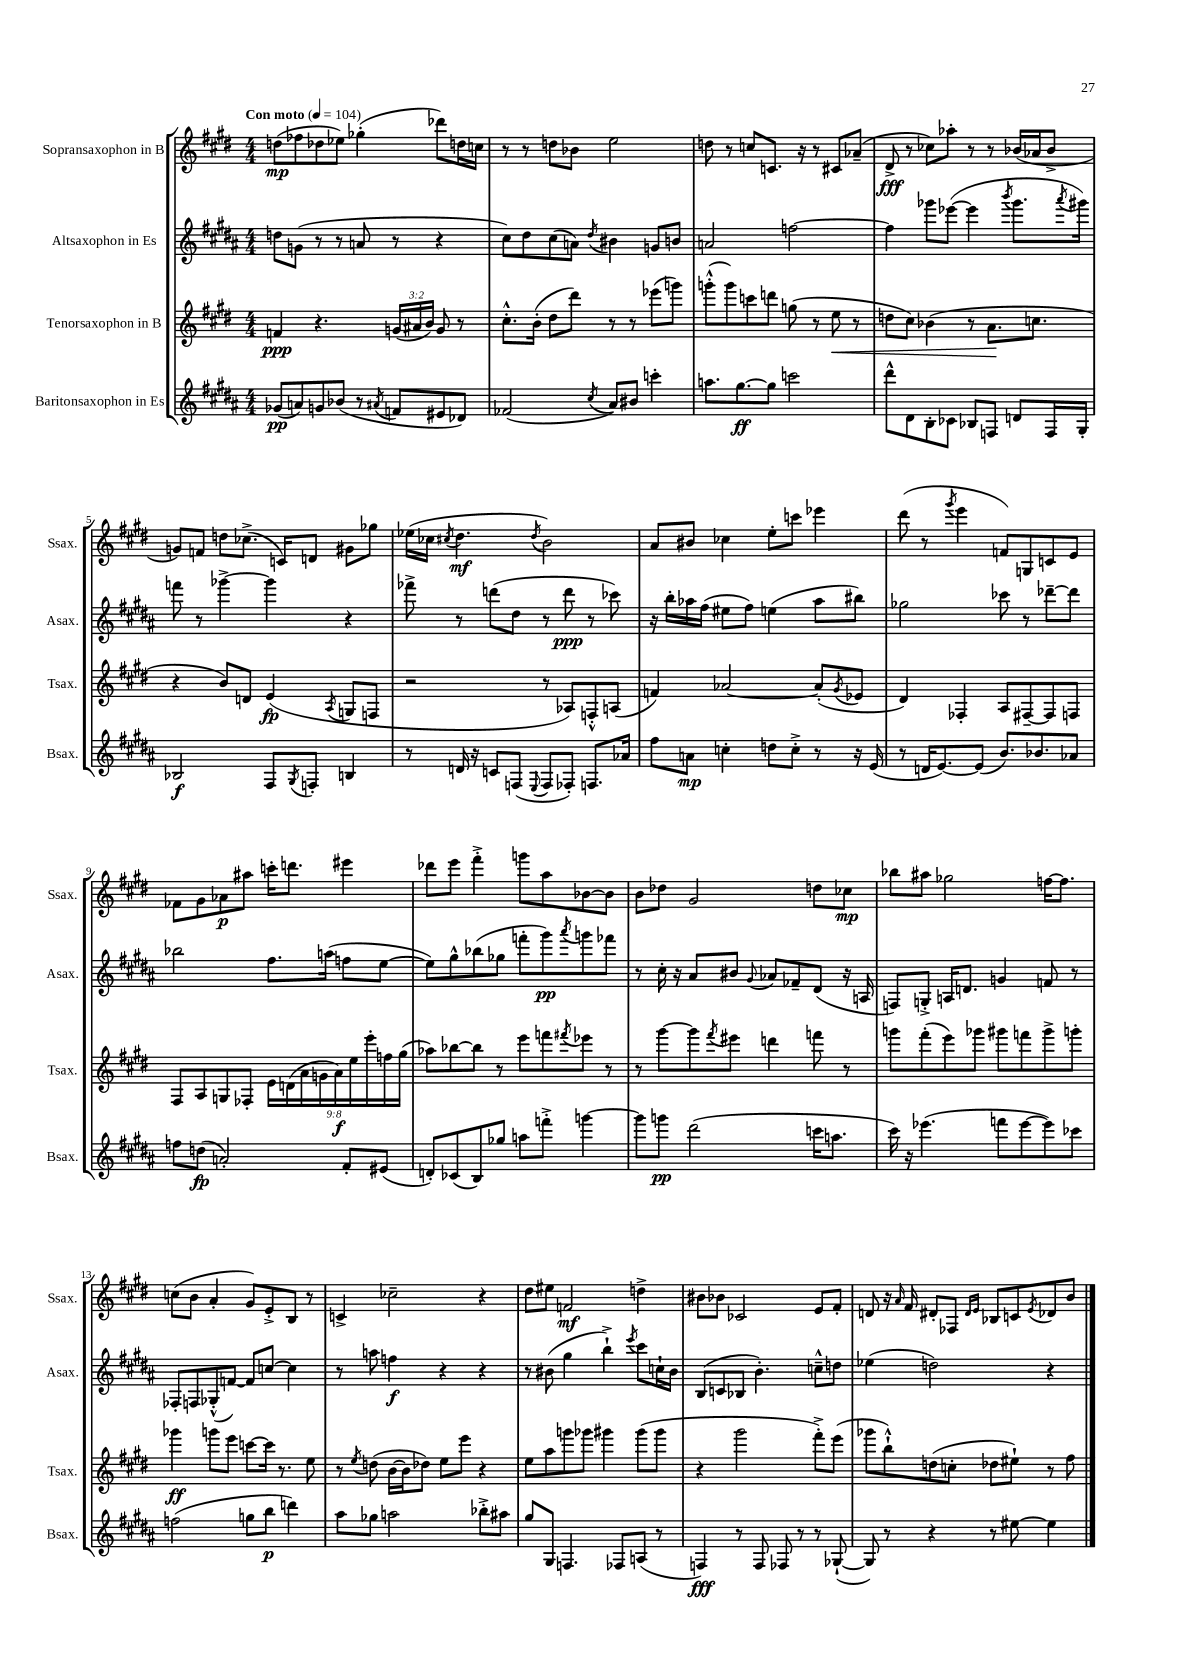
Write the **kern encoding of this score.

**kern	**kern	**kern	**kern
*staff4	*staff3	*staff2	*staff1
*clefG2	*clefG2	*clefG2	*clefG2
*k[f#c#g#d#a#]	*k[f#c#g#d#]	*k[f#c#g#d#a#]	*k[f#c#g#d#]
*M4/4	*M4/4	*M4/4	*M4/4
*MM104	*MM104	*MM104	*MM104
(8g-/L	4f/	8dd\L	(8dd\L
8a/)	.	(8g\J	8ff-\
8g/	4.r	8r	8dd-\
(8b-/J	.	8r	8ee-\J)
8r	.	8a/	(4gg-'\
8qa#/	.	.	.
8f/L	(24g/LL	8r	.
.	24a#/	.	.
.	24b/JJ)	.	.
8e#/	8g/	4r	8ddd-\L)
8d-/J)	8r	.	16dd\L
.	.	.	16cc\JJ
=	=	=	=
(2f-/	8.cc#'^^\L	8cc#\L)	8r
.	.	8dd#\	8r
.	(16b'\Jk	.	.
.	8dd#\L	(8cc#\	8dd\L
.	8ddd#\J)	8a\J)	8b-\J
8qcc#/	.	8qdd#/	.
8a#/L)	8r	4b#\	2ee\
8b#/J	8r	.	.
4ccc'\	(8eee-\L	8g/L	.
.	8ggg\J)	8b/J	.
=	=	=	=
8.aa\L	(8ggg'^^\L	2a/	8dd\
.	8ggg\)	.	8r
[8.gg#\	.	.	.
.	8ccc\	.	8cc/L
8gg#\]J	8ddd\J	.	8.c/J
2ccc\	(8gg\	[2ff\	.
.	.	.	16r
.	8r	.	8r
.	8ee\	.	8c#/L
.	8r	.	(8a-~/J
=	=	=	=
8ddd#^^\L	8dd\L	4ff\]	8d#^/
8d#\	8cc#\J)	.	8r
8B'\	(4b-\	8ggg-\L	8cc-\L)
8c-\J	.	([8eee-\J	8aa-'\J
8B-/L	8r	4eee-\]	8r
8F/J	8.a\L	.	8r
.	.	8qbbb/	.
8d/L	.	8.ggg-\L	(16b-/LL
.	8.cc\J	.	16a-/J
16F/L	.	.	8b-^/J
.	.	8qaaa#/	.
16G#'/JJ	.	16ggg#\Jk)	.
=	=	=	=
2B-/	4r	8fff\	8g/L)
.	.	8r	8f/J
.	8b/L)	[4ggg-^\	8dd\L
.	8d/J	.	(8.cc-^\J
8F#/L	(4e/	4ggg-\]	.
.	.	.	16c/LK)
8qG#/	.	.	.
8F'/J	.	.	8d/J
.	8qA/	.	.
4B/	8G/L	4r	8g#\L
.	8F/J	.	8gg-\J
=	=	=	=
8r	2r	8fff-^\	(16ee-\LL
.	.	.	16cc-\JJ
.	.	.	8qcc#/
16d/	.	8r	4.dd#\
16r	.	.	.
8c/L	.	(8ddd\L	.
(8F/J	.	8dd#\J	.
8qqE/	.	.	8qdd#/
8F/L	8r	8r	2b\)
8F-'/J)	8A-/L)	8ddd\	.
8.F/L	8F'^^/	8r	.
.	(8A/J	8ccc-\)	.
16a-/Jk	.	.	.
=	=	=	=
8ff#\L	4f/)	16r	8a/L
.	.	16bb'\LL	.
8a\J	.	16aa-\	8b#/J
.	.	(16ff#\JJ	.
4cc'\	[2a-/	8ee#\L	4cc-\
.	.	8ff#\J)	.
8dd\L	.	(4ee\	8ee'\L
8cc'^\J	.	.	8ccc\J
8r	(8a-'/]L	8aa-\L	4eee-\
.	8qg#/	.	.
16r	8e-/J	8bb#\J)	.
(16e/	.	.	.
=	=	=	=
8r	4d#/)	2gg-\	(8ddd#\
16d/LK	.	.	8r
[8.e/)	.	.	.
.	.	.	8qggg#/
.	4F-'/	.	4eee\
(8e/]J	.	.	.
8.b/L)	8A/L	8ccc-\	8f/L)
.	[8F#~/	8r	8G/
8.b-/	.	.	.
.	8F#/]	[8ddd-~\L	8c/
8a-/J	8F/J	8ddd-\]J	8e/J
=	=	=	=
8ff\L	8F#/L	2bb-\	8f-\L
(8dd\J	8A/	.	8g#\
2a'/)	8G/	.	8a-\
.	8F-'/J	.	8aa#\J
.	18e\LL	8.ff#\L	16ccc'\LK
.	(18d\	.	.
.	.	.	8.ddd\J
.	18a\	.	.
.	18g\	.	.
.	.	(16aa\Jk	.
.	18a\)	.	.
8f#'/L	.	8ff\L	4eee#\
.	18ee\	.	.
.	18eee'\	.	.
(8e#/J	.	[8ee\J	.
.	18ff\	.	.
.	(18gg#\JJ	.	.
=	=	=	=
8d'/L)	8aa-\L)	8ee\]L)	8ddd-\L
(8c-/	[8bb-\	8gg#^^\	8eee\J
8B/)	8bb-\]J	(8bb-\	4fff#'^\
8gg-/J	8r	8gg-\J	.
8aa\L	8eee\L	8fff'\L	8ggg\L
8fff'^\J	8fff\	8ggg#\)	8aa\
.	8qfff#/	8qaaa#/	.
[4ggg\	8eee-\J	8ggg\	[8b-\
.	8r	8fff-\J	8b-\]J
=	=	=	=
8ggg\]L	8r	8r	8b\L
8ggg\J	[8ggg#\L	16cc#'\	8dd-\J
.	.	16r	.
(2ddd#\	8ggg#\]	8a#/L	2g#/
.	8qfff#/	.	.
.	8eee#\J	8b#/J	.
.	.	8qqg#/	.
.	4ddd\	8a-/L	.
.	.	8f-~/	.
16ccc\LK	8fff\	(8d#/J	8dd\L
8.aa\J	.	.	.
.	8r	16r	8cc-\J
.	.	16A/	.
=	=	=	=
16ccc#\)	8ggg\L	8F/L)	8bb-\L
16r	.	.	.
(4.eee-\	(8fff#'\	8G'^/J	8aa#\J
.	8eee\)	16A/LK	2gg-\
.	.	8.d/J	.
.	8ggg-\J	.	.
8fff\L	8ggg#\L	4g/	.
[8eee-\	8fff\	.	.
8eee-\])	8ggg#^\	8f/	[16ff\LK
.	.	.	8.ff\]J
8ccc-\J	8ggg'\J	8r	.
=	=	=	=
(2ff\	4ggg-\	8F-'/L	(8cc\L
.	.	8F/	8b\J
.	8ggg\L	(8G-'^^/	4a'/
.	8eee\J	[8f/J)	.
8gg\L	[8ccc\L	8f/]L	8g#/L)
8bb\J	16ccc\]Jk	[8cc/J	8e'^/
.	8.r	.	.
4ddd\)	.	4cc\]	8B/J
.	8ee\	.	8r
=	=	=	=
8aa#\L	8r	8r	4c^/
.	8qee/	.	.
8gg-\J	(8dd\	8aa\	.
2aa\	[16b\LL	4ff\	2cc-~\
.	16b\]J	.	.
.	8dd-\J)	.	.
.	8ee\L	4r	.
.	8eee\J	.	.
8bb-'^\L	4r	4r	4r
8aa#\J	.	.	.
=	=	=	=
8gg#/L	8ee\L	8r	8dd#\L
8G#/J	8aa\	(8b#\	8ee#\J
4.F/	8ggg\	4gg#\	2f/
.	8ggg-\J	.	.
.	4ggg#\	4bb`^\)	.
8F-/L	.	.	.
.	.	8qeee/	.
(8A/J	(8ggg#\L	8ccc#\L	4dd^\
8r	8ggg#\J	16cc`\L	.
.	.	16b#\JJ	.
=	=	=	=
4F/)	4r	(8B/L	8b#\L
.	.	8c/	8b-\J
8r	2ggg#\	8B-/J	2c-/
8F/	.	4.b'\)	.
8F-/	.	.	.
8r	.	.	.
8r	8fff#'^\L)	8cc~^^\L	8e/L
([8G-`/	(8eee\J	8dd\J	8f#'/J
=	=	=	=
8G-/])	8ggg-\L	(4ee-\	8d/
8r	8bb`^^\)	.	16r
.	.	.	16qqa/
.	.	.	16f#/
4r	(8dd\	2dd\)	8d#'/L
.	8cc'\J	.	8F-/J
.	.	.	16qqd#/LL
.	.	.	16qqe/JJ
8r	8dd-\L	.	8B-/L
[8ee#\	8ee#`\J)	.	8c/
.	.	.	8qe/
4ee#\]	8r	4r	8d-/
.	8ff#\	.	8b/J
==	==	==	==
*-	*-	*-	*-
